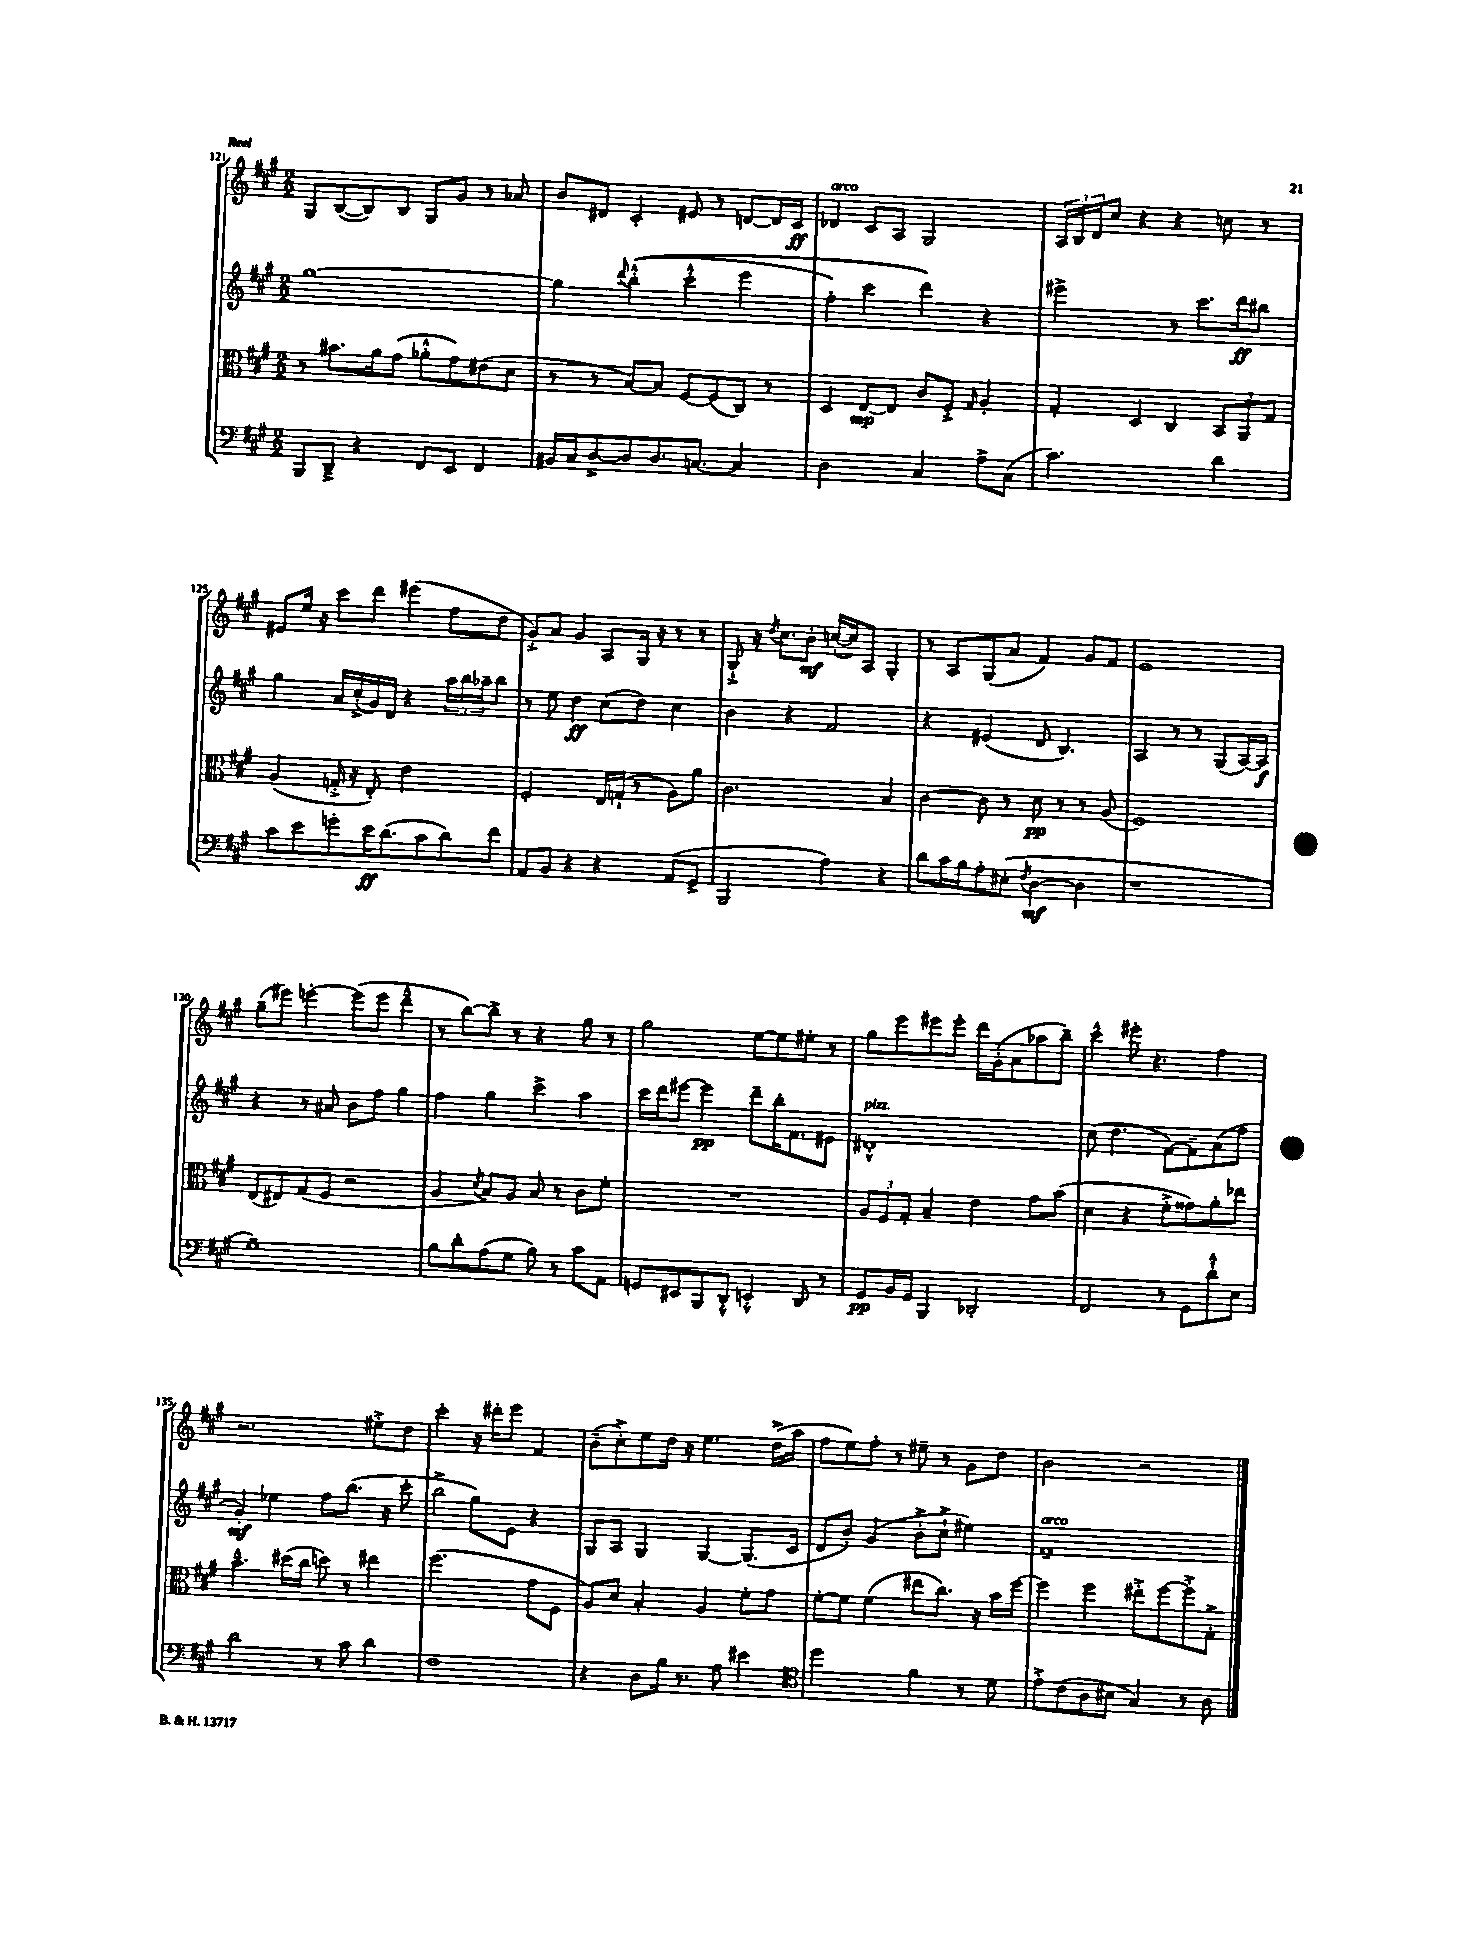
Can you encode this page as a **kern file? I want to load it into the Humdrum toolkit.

**kern	**kern	**kern	**kern
*staff4	*staff3	*staff2	*staff1
*clefF4	*clefC3	*clefG2	*clefG2
*k[f#c#g#]	*k[f#c#g#]	*k[f#c#g#]	*k[f#c#g#]
*M2/2	*M2/2	*M2/2	*M2/2
8BBB	8r	[1gg#	8G#
8DD~^	8.b#	.	([8B
4r	.	.	8B])
.	16a	.	.
.	(8g#	.	8B
8FF#	8a-'^^	.	8G#
8EE	8g#)	.	8g#
4FF#	(8e#	.	8r
.	8d	.	8a-
=	=	=	=
16BB#	8r	4gg#]	8b
16C#	.	.	.
[8D^	8r	.	8d#
.	.	8qqddd	.
8D]	[8B)	&((4bb'^^	4c#'
8.D	8B]	.	.
.	[8F#	4ccc#'^^	8e#
[8.C	.	.	.
.	(8F#]	.	8r
4C]	8C#)	4eee	[8d
.	8r	.	16d]
.	.	.	16c#
=	=	=	=
2D	4D	4ff#')	4d-
.	[8E	4ccc#	8c#
.	8E]	.	8A
4C#	8c#	4ddd&)	2G#
.	8F#'^	.	.
.	16qqG#	.	.
8A^	4A'	4r	.
(8C#	.	.	.
=	=	=	=
2.c#)	4G#'	2eee#^	24A
.	.	.	24B
.	.	.	24d
.	.	.	8cc#
.	4D	.	4r
.	4C#	8r	4r
.	.	8.ccc#	.
4d	12BB	.	8cc
.	.	16ddd	.
.	12AA	.	.
.	.	8bb#	8r
.	12G#	.	.
=	=	=	=
8c#	(4A	4gg#	8e#
8e	.	.	16ee
.	.	.	16r
8g'	16G'^	16a	8ccc#
.	16r	(16cc#'^	.
16e	8E')	16g#)	8ddd
(8.d	.	16d	.
.	2e	4r	(4eee#
8c#	.	.	.
8d)	.	24aa	8ff#
.	.	24bb	.
.	.	24aa-~	.
8f#	.	8bb	8dd
=	=	=	=
8AA	2F#'	8r	8g#'^)
8BB	.	8ee	8a
4r	.	4dd	4g#
4r	16E	(8cc#	8A
.	(16G`	.	.
.	8r	8dd)	16G#
.	.	.	16r
(8AA	8A)	4cc#	8r
8GG#^	8a	.	8r
=	=	=	=
2BBB	2.c#	4b	8G#`^
.	.	.	16r
.	.	.	8qdd
.	.	.	8.cc#
.	.	4r	.
.	.	.	8b'
4A)	.	2f#	([16cc'
.	.	.	16cc])
.	.	.	8A
4r	4B	.	4G#'
=	=	=	=
8d	[4c#	4r	8r
16c#	.	.	8A
16B	.	.	.
8A'	8c#]	(4e#	(8G#
(8E#'	8r	.	8a
8qF#	.	.	.
[4D	8d	8d	4f#)
.	8r	4.B)	.
4D]	8r	.	8g#
.	(8A	.	8f#
=	=	=	=
1r	1F#)	2A	1e
.	.	8r	.
.	.	8r	.
.	.	(8G#	.
.	.	[16A)	.
.	.	16A]	.
=	=	=	=
1G#~)	(8E	4r	(8gg#~
.	8E#)	.	8eee#)
.	(8G#	8r	[4eee'
.	8F#	8a#	.
.	2r	8b	(8eee]
.	.	8ff#	8eee
.	.	4gg#	4ddd~^^
=	=	=	=
8B	4A	4ff#	8r
8d'	.	.	[8bb)
.	8qd	.	.
(8A	8B)	4gg#	8bb^]
8G#	8A	.	8r
8B)	8B	4ccc#^	4r
8r	8r	.	.
8c#	8c#	4aa	8gg#
8AA	8f#'	.	8r
=	=	=	=
8GG	1r	16ccc#	2gg#
.	.	16ddd	.
8EE#	.	[8eee#	.
8BBB	.	4eee#]	.
8DD'^^	.	.	.
4EE'^^	.	8ddd~	[8ee
.	.	16bb'	8ee]
.	.	8.f#	.
8DD	.	.	8ee#'
8r	.	8e#	8r
=	=	=	=
8GG#	12A	1d#'^^	8gg#
.	12F#	.	.
16BB	.	.	8eee
.	12G#'	.	.
16GG#	.	.	.
4BBB	4B~	.	8eee#
.	.	.	8eee#'
2DD-'	4e	.	16ddd
.	.	.	(16g#'
.	.	.	8a
.	8g#	.	8aa-
.	(8b	.	8bb~)
=	=	=	=
2FF#	4d	(8cc#	4ccc#^^
.	.	4.dd	.
.	4r	.	8eee#'
.	.	.	4.r
8r	8f#'^	[8f#)	.
8GG#	8g##)	8f#~]	.
8d`^^	8a'	(8a	4ff#
8E	8ee-	8ff#	.
=	=	=	=
2d	4.b~^^	4g#')	2.r
.	.	4ee-	.
.	(16dd#	.	.
.	16cc#	.	.
8r	8dd)	8ff#	.
8c#	8r	(8.bb	.
4d	4ee#	.	8ee#'^
.	.	16r	.
.	.	8ccc#'	8dd
=	=	=	=
1F#	(2.ff#	2bb^	2ccc#'
.	.	8gg#)	16r
.	.	.	16ddd#'
.	.	8e	8eee
.	8g#	4r	4f#
.	8F#	.	.
=	=	=	=
4r	8A)	8G#	(8b~
.	8d	8A	8cc#'^)
8D	4B'	4G#	8ee
16B	.	.	16dd
8.r	.	.	16r
.	4A	[4G#	4.ee
8A	.	.	.
4e#	8f#'	(8.G#]	.
.	8g#	.	(16dd^
.	.	16c#	16aa
=	=	=	=
*clefC4	*	*	*
2dd	[8f#'	8d	8ff#
.	8f#]	8b')	8ee)
.	(4f#	(4g#	8ff#'
.	.	.	8r
4f#	8ee#	8b'^	8ee#~
.	8.cc#)	8cc#`^	8r
8r	.	4ee#)	8g#
.	16r	.	.
8d	16b	.	8dd
.	[16ff#	.	.
=	=	=	=
8e'^	4ff#]	1f#~	2b
(8c#	.	.	.
8A	4ff#	.	.
8B#	.	.	.
4G#)	8ee#'^	.	2r
.	[8ff#	.	.
8r	8ff#'^]	.	.
8A	8G#'^	.	.
==	==	==	==
*-	*-	*-	*-
